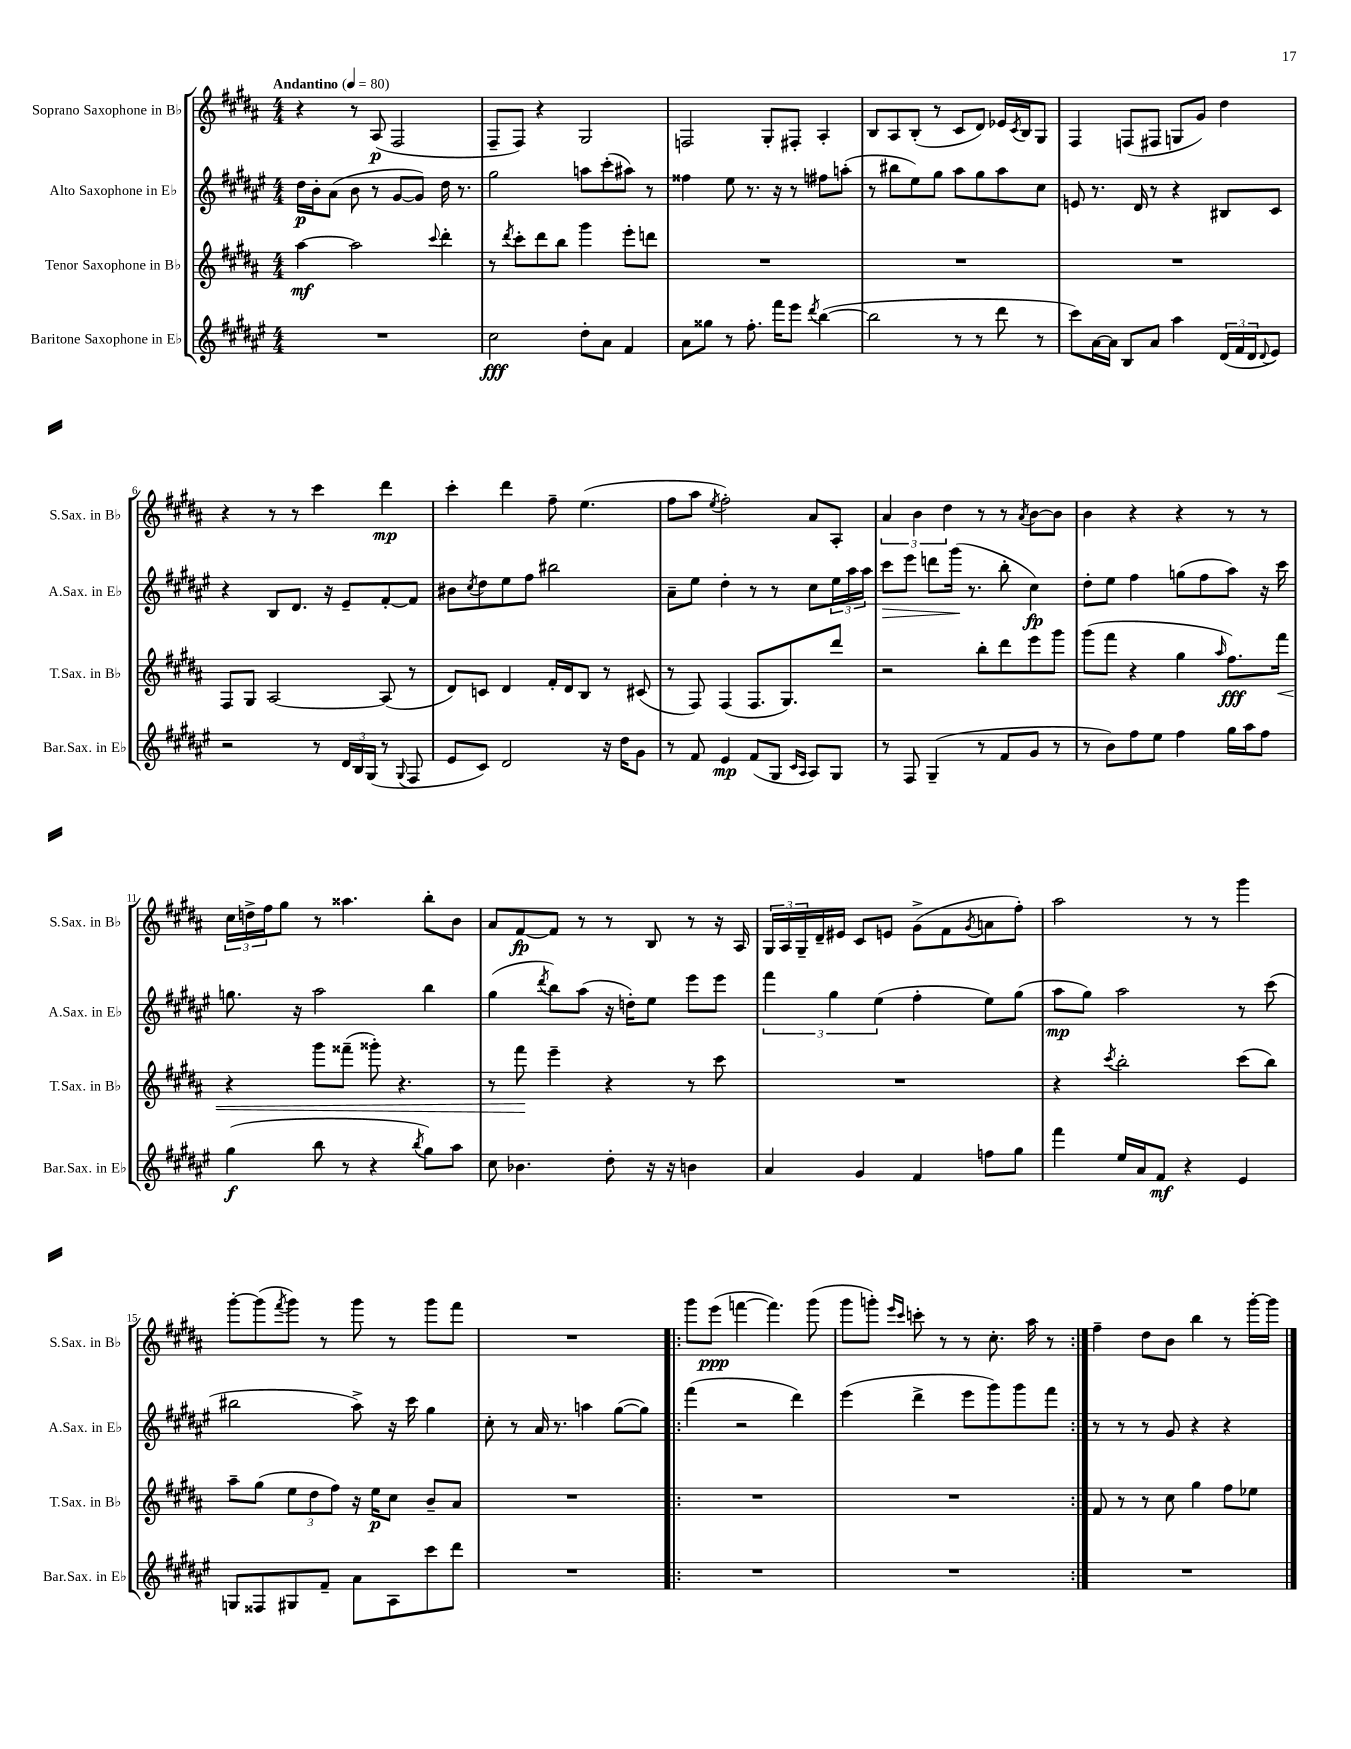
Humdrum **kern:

**kern	**kern	**kern	**kern
*staff4	*staff3	*staff2	*staff1
*clefG2	*clefG2	*clefG2	*clefG2
*k[f#c#g#d#a#e#]	*k[f#c#g#d#a#]	*k[f#c#g#d#a#e#]	*k[f#c#g#d#a#]
*M4/4	*M4/4	*M4/4	*M4/4
*MM80	*MM80	*MM80	*MM80
1r	[4aa#\	16dd#\LL	4r
.	.	16b'\J	.
.	.	(8a#\J	.
.	2aa#\]	8b\	8r
.	.	8r	(8A#/
.	.	[8g#/L	2F#/
.	.	8g#/]J)	.
.	8qqccc#/	.	.
.	4ddd#'\	16dd#\	.
.	.	8.r	.
=	=	=	=
2cc#\	8r	2gg#\	8F#~/L
.	8qddd#/	.	.
.	8ccc#'\L	.	8F#/J)
.	8ddd#\	.	4r
.	8bb\J	.	.
8dd#'\L	4ggg#\	8aa\L	2G#/
8a#\J	.	(8ccc#'\	.
4f#/	8eee'\L	8aa#\J)	.
.	8ddd\J	8r	.
=	=	=	=
8a#\L	1r	4ff##\	2F/
8gg##\J	.	.	.
8r	.	8ee#\	.
8.ff#'\	.	8.r	.
.	.	.	8G#'/L
16fff#\LK	.	16r	.
8eee#\J	.	8r	8F#'/J
8qddd#/	.	.	.
([4bb\	.	8ff#\L	4A#'/
.	.	(8aa'\J	.
=	=	=	=
2bb\]	1r	8r	8B/L
.	.	8bb#\L	8A#/
.	.	8ee#\)	(8B'/J
.	.	8gg#\J	8r
8r	.	8aa#\L	8c#/L
8r	.	8gg#\	8d#/J)
8ddd#\	.	8aa#\	16e-/LL
.	.	.	8qc#/
.	.	.	16B/J
8r	.	8cc#\J	8G#/J
=	=	=	=
8ccc#\L)	1r	8e/	4F#/
[16a#\L	.	8.r	.
16a#\]JJ	.	.	.
8B/L	.	.	(8F/L
.	.	16d#/	.
8a#/J	.	8r	8F#/J
4aa#\	.	4r	8G/L
.	.	.	8g#/J)
(24d#/LL	.	8B#/L	4dd#\
24f#/	.	.	.
24d#/J	.	.	.
8qqd#/	.	.	.
8e#/J)	.	8c#/J	.
=	=	=	=
2r	8F#/L	4r	4r
.	8G#/J	.	.
.	[2A#/	8B/L	8r
.	.	8.d#/J	8r
8r	.	.	4ccc#\
.	.	16r	.
24d#/LL	.	8e#~/L	.
24B/	.	.	.
(24G#/JJ	.	.	.
8r	(8A#/]	[8f#'/	4ddd#\
8qqG#/	.	.	.
8F#/	8r	8f#/]J	.
=	=	=	=
8e#/L	8d#/L)	8b#\L	4ccc#'\
.	.	8qcc#/	.
8c#/J)	8c/J	8dd#\	.
2d#/	4d#/	8ee#\	4ddd#\
.	.	8ff#\J	.
.	16f#'/LL	2bb#\	8ff#~\
.	16d#/J	.	.
.	8B/J	.	(4.ee\
16r	8r	.	.
16dd#\LK	.	.	.
8g#\J	(8c#/	.	.
=	=	=	=
8r	8r	8a#~\L	8ff#\L
8f#/	8F#/)	8ee#\J	8aa#\J
.	.	.	8qee/
4e#/	(4F#/	4dd#'\	2ff#'\)
(8f#/L	8.F#/L	8r	.
8G#/J	.	8r	.
.	8.G#/)	.	.
16qqc#/LL	.	.	.
16qqA#/JJ	.	.	.
8A#/L)	.	8cc#\L	8a#/L
8G#/J	8ddd#/J	24ee#\L	8A#'/J
.	.	24aa#\	.
.	.	24aa#\JJ	.
=	=	=	=
8r	2r	8ccc#\L	6a#/
8F#/	.	8eee#\J	.
.	.	.	6b\
(4G#~/	.	8ddd\L	.
.	.	.	6dd#\
.	.	(16ggg#\Jk	.
.	.	8.r	.
8r	8bb'\L	.	8r
8f#/L	8ddd#\	8bb'\	8r
.	.	.	8qa#/
8g#/J	8eee\	4cc#\)	[8b\L
8r	8ggg#\J	.	8b\]J
=	=	=	=
8r	(8ggg#\L	8dd#'\L	4b\
8b\L)	8fff#\J	8ee#\J	.
8ff#\	4r	4ff#\	4r
8ee#\J	.	.	.
4ff#\	4gg#\	(8gg\L	4r
.	.	8ff#\	.
.	16qqaa#/	.	.
16gg#\LL	8.ff#\L)	8aa#\J)	8r
16aa#\J	.	.	.
8ff#\J	.	16r	8r
.	16fff#\Jk	16ccc#\	.
=	=	=	=
(4gg#\	4r	8.gg\	24cc#\LL
.	.	.	24dd^\
.	.	.	24ff#\J
.	.	.	8gg#\J
.	.	16r	.
8bb\	8ggg#\L	2aa#\	8r
8r	(8fff##~\J	.	4.aa##\
4r	8ggg##'\)	.	.
.	4.r	.	.
8qbb/	.	.	.
8gg#\L)	.	4bb\	8bb'\L
8aa#\J	.	.	8b\J
=	=	=	=
8cc#\	8r	(4gg#\	8a#/L
4.b-\	8fff#\	.	[8f#/
.	.	8qddd#/	.
.	4eee~\	8bb\L)	8f#/]J
.	.	(8aa#\J	8r
8dd#'\	4r	16r	8r
.	.	16dd'\LK)	.
16r	.	8ee#\J	8B/
16r	.	.	.
4b\	8r	8eee#\L	8r
.	8ccc#\	8eee#\J	16r
.	.	.	16A#/
=	=	=	=
4a#/	1r	6fff#\	24G#/LL
.	.	.	24A#/
.	.	.	24G#~/
.	.	.	16d#~/
.	.	6gg#\	.
.	.	.	16e#/JJ
4g#/	.	.	8c#/L
.	.	(6ee#\	.
.	.	.	8e/J
4f#/	.	4ff#'\	(8g#^\L
.	.	.	8f#\
.	.	.	8qg#/
8ff\L	.	8ee#\L)	8a\
8gg#\J	.	(8gg#\J	8ff#'\J)
=	=	=	=
4fff#\	4r	8aa#\L	2aa#\
.	.	8gg#\J)	.
.	8qccc#/	.	.
16ee#/LL	2bb'\	2aa#\	.
16a#/J	.	.	.
8f#/J	.	.	.
4r	.	.	8r
.	.	.	8r
4e#/	(8ccc#\L	8r	4ggg#\
.	8bb\J)	(8ccc#\	.
=	=	=	=
8G/L	8aa#~\L	2bb#\	[8ggg#'\L
8F##/	(8gg#\J	.	(8ggg#\]
.	.	.	8qfff#/
8G#/	12ee\L	.	8ggg#\J)
.	12dd#\	.	.
8f#~/J	.	.	8r
.	12ff#\J)	.	.
8a#\L	16r	8aa#^\)	8ggg#\
.	16ee\LK	.	.
8A#\	8cc#\J	16r	8r
.	.	16ccc#\	.
8ccc#\	8b~/L	4gg#\	8ggg#\L
8ddd#\J	8a#/J	.	8fff#\J
=	=	=	=
1r	1r	8cc#'\	1r
.	.	8r	.
.	.	16a#/	.
.	.	8.r	.
.	.	4aa\	.
.	.	([8gg#\L	.
.	.	8gg#\]J)	.
=!|:	=!|:	=!|:	=!|:
1r	1r	(4fff#\	8ggg#\L
.	.	.	(8eee\J
.	.	2r	[4fff\
.	.	.	4.fff\])
.	.	4ddd#\)	.
.	.	.	(8ggg#\
=	=	=	=
1r	1r	(4eee#\	8ggg#\L
.	.	.	8ggg'\J)
.	.	.	16qqeee/LL
.	.	.	16qqccc#/JJ
.	.	4ddd#^\	8ccc'\
.	.	.	8r
.	.	8eee#\L	8r
.	.	8ggg#\)	8.cc#'\
.	.	8ggg#\	.
.	.	.	16aa#\
.	.	8fff#\J	8r
=:|!	=:|!	=:|!	=:|!
1r	8f#/	8r	4ff#~\
.	8r	8r	.
.	8r	8r	8dd#\L
.	8cc#\	8g#/	8b\J
.	4gg#\	4r	4bb\
.	8ff#\L	4r	8r
.	8ee-\J	.	[16ggg#'\LL
.	.	.	16ggg#\]JJ
==	==	==	==
*-	*-	*-	*-
